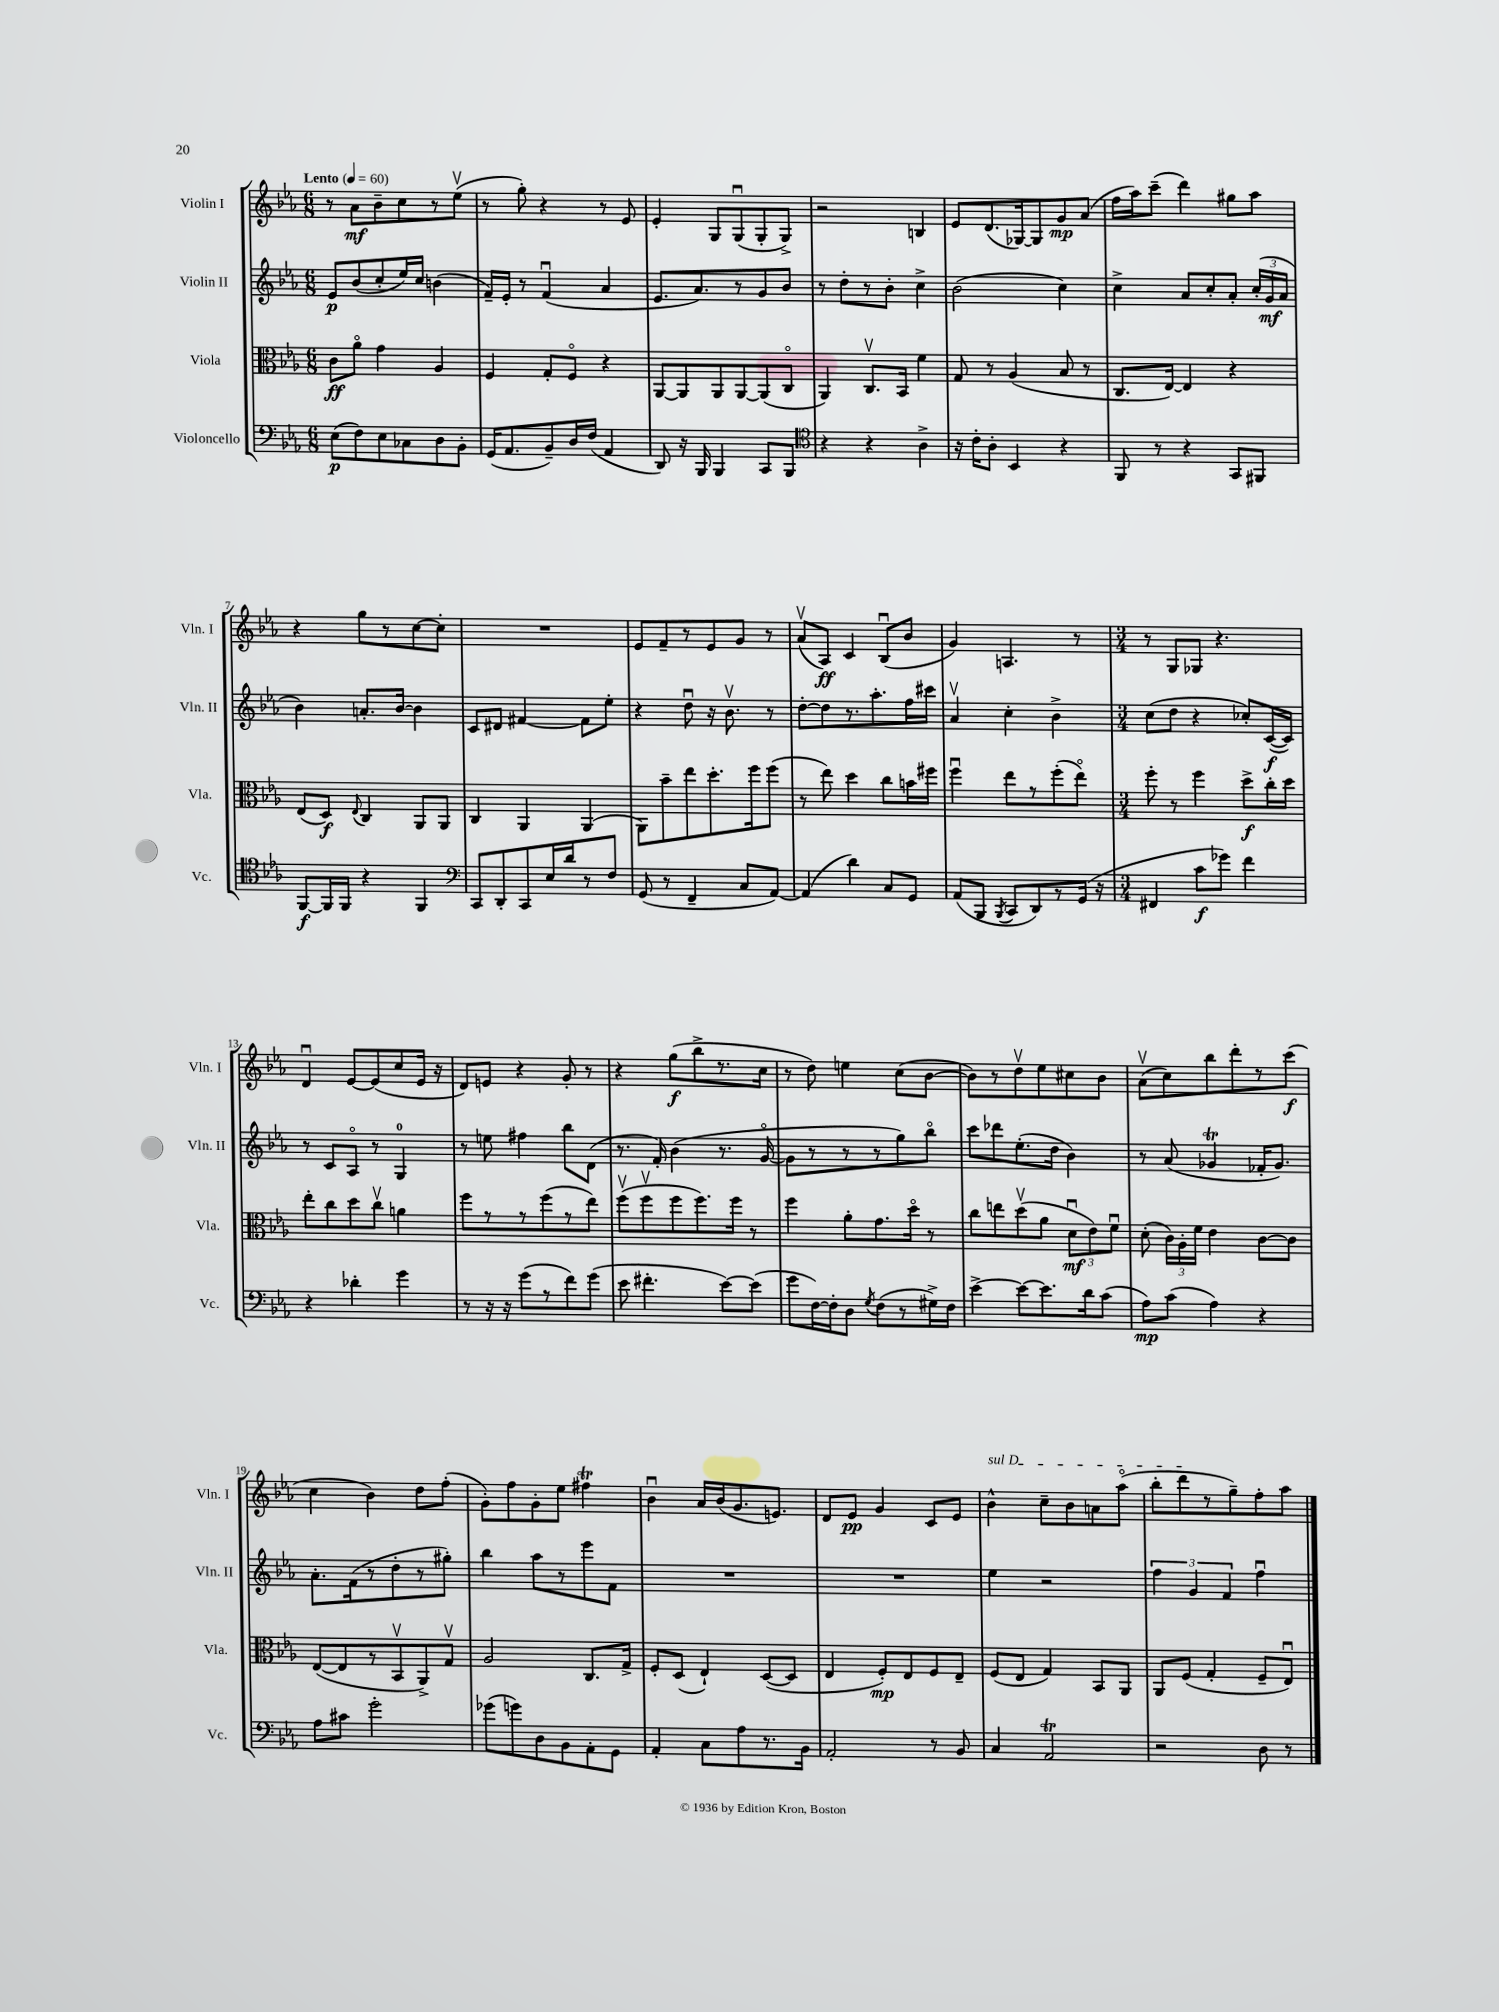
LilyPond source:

<<
\new StaffGroup <<
\new Staff = "s0" \with { instrumentName = "Violin I" shortInstrumentName = "Vln. I" } {
    \clef treble \key ees \major \numericTimeSignature \time 6/8 \tempo "Lento" 4 = 60
    \autoBeamOff r8 aes'8[\mf bes'8-- c''8 r8 ees''8]\upbow( |
    r8 g''8-.) r4 r8 ees'8 |
    ees'4-. g8[ g8\downbow( g8-. g8]->) |
    r2 b4 |
    ees'8[ d'8.( ges16~) ges8 g'8\mp aes'8]( |
    f''16[ aes''16) c'''8]--( d'''4) gis''8[ aes''8] |
    r4 g''8[ r8 c''8~ c''8]-. |
    R2. |
    ees'8[ f'8-- r8 ees'8 g'8] r8 |
    aes'8[\upbow( aes8]\ff) c'4 bes8[\downbow( bes'8] |
    g'4) a4. r8 |
    \numericTimeSignature \time 3/4 r8 g8[ ges8] r4. |
    d'4\downbow ees'8[~ ees'8( c''8 ees'16] r16 |
    d'8[) e'8] r4 g'8-. r8 |
    r4 g''8[\f( bes''8-> r8. c''16] |
    r8 d''8) e''4 c''8[( bes'8]~ |
    bes'8[) r8 d''8\upbow ees''8 cis''8 bes'8] |
    aes'8[\upbow( c''8) bes''8 d'''8-. r8 c'''8]\f( |
    c''4 bes'4) d''8[ f''8]-.( |
    g'8[-.) f''8 g'8-. ees''8] fis''4\trill |
    bes'4\downbow aes'16[ bes'16( g'8. e'8.]) |
    d'8[ ees'8]\pp g'4 c'8[ ees'8] |
    \once \override TextSpanner.bound-details.left.text = \markup { \italic "sul D" } bes'4-^\startTextSpan c''8[-- bes'8 a'8 aes''8]\flageolet( |
    bes''8[-. d'''8\stopTextSpan r8 g''8--) f''8-. aes''8] \bar "|." |
}
\new Staff = "s1" \with { instrumentName = "Violin II" shortInstrumentName = "Vln. II" } {
    \clef treble \key ees \major \numericTimeSignature \time 6/8
    \autoBeamOff ees'8[\p bes'8( c''8-. ees''16) c''16] b'4( |
    f'16[--) ees'16]-. r8 f'4\downbow( aes'4 |
    ees'8.[ aes'8.) r8 g'8 bes'8] |
    r8 d''8[-. r8 bes'8]-. c''4-> |
    bes'2( c''4) |
    c''4-> aes'8[ c''8-. aes'8]-. \tuplet 3/2 { c''16[-.( g'16\mf aes'16] } |
    bes'4) a'8.[-. bes'16]~ bes'4 |
    c'8[ dis'8] fis'4~ fis'8[ ees''8]-. |
    r4 d''8\downbow r16 bes'8.\upbow r8 |
    d''8[~-. d''8 r8. aes''8.-. f''16 cis'''16] |
    aes'4\upbow c''4-. bes'4-> |
    \numericTimeSignature \time 3/4 c''8[( d''8] r4 ces''8[-.) c'16~\f( c'16]) |
    r8 c'8[ aes8]\flageolet r8 g4-0 |
    r8 e''8 fis''4 bes''8[ d'8]( |
    r8. f'16-.) bes'4( r8. g'16~\flageolet |
    g'8[ r8 r8 r8 g''8) bes''8]\flageolet |
    c'''8[ des'''8 ees''8.-.( d''16] bes'4) |
    r8 aes'8( ges'4\trill fes'16[-. ges'8.]) |
    aes'8.[-. f'16( r8 d''8-. r8 gis''8]-.) |
    bes''4 aes''8[ r8 ees'''8 f'8] |
    R2. |
    R2. |
    ees''4 r2 |
    \tuplet 3/2 { f''4 g'4 f'4 } f''4\downbow \bar "|." |
}
\new Staff = "s2" \with { instrumentName = "Viola" shortInstrumentName = "Vla." } {
    \clef alto \key ees \major \numericTimeSignature \time 6/8
    \autoBeamOff c'8[\ff aes'8]\flageolet g'4 aes4 |
    f4 g8[-. f8]\flageolet r4 |
    aes,8[~ aes,8 aes,8 aes,8~ aes,8( c8]\flageolet |
    aes,4) c8.[\upbow bes,16] f'4 |
    g8 r8 aes4( bes8 r8 |
    c8.[ ees16]~) ees4 r4 |
    ees8[( d8]\f) \appoggiatura { ees8 } c4 aes,8[ aes,8] |
    c4 aes,4 aes,4( |
    aes,8[) bes'8-- ees''8 d''8.-. f''16 f''8]( |
    r8 ees''8) d''4 c''8[ b'16 fis''16] |
    f''4\downbow ees''8[ r8 f''8-.( ees''8]\flageolet) |
    \numericTimeSignature \time 3/4 f''8-. r8 f''4 d''8[->\f c''16-. d''16] |
    ees''8[-. c''8 d''8 c''8]\upbow a'4 |
    f''8[ r8 r8 f''8( r8 ees''8]) |
    f''8[\upbow( f''8\upbow f''8 f''8.) f''16] r8 |
    f''4 aes'8[-. g'8. d''16]\flageolet r8 |
    c''8[ e''8 d''8\upbow( aes'8] \tuplet 3/2 { d'8[\downbow\mf ees'8) f'8]\downbow } |
    d'8-.( \tuplet 3/2 { c'16[) aes16-. f'16] } ees'4 c'8[~ c'8] |
    ees8[~( ees8 r8 bes,8\upbow aes,8->) g8]\upbow |
    aes2 c8.[ g16]-> |
    f8[-. d8]( ees4-!) d8[~( d8] |
    ees4 f8[-.\mp) ees8 f8 ees8]-- |
    f8[( ees8] g4) bes,8[ aes,8] |
    aes,8[ f8]( g4-. f8[-- ees8]\downbow) \bar "|." |
}
\new Staff = "s3" \with { instrumentName = "Violoncello" shortInstrumentName = "Vc." } {
    \clef bass \key ees \major \numericTimeSignature \time 6/8
    \autoBeamOff ees8[\p( f8) ees8 ces8 d8 bes,8]-. |
    g,16[( aes,8. bes,8--) d16 f16]( aes,4 |
    d,8) r16 bes,,16 bes,,4 c,8[ bes,,8] |
    \clef tenor r4 r4 aes4-> |
    r16 c'16[-. aes8]-. bes,4 r4 |
    f,8 r8 r4 g,8[ fis,8] |
    f,8[~\f f,16 f,16] r4 f,4 |
    \clef bass c,8[ d,8-. c,8 ees16 d'16 r8 f8] |
    g,8( r8 f,4-- c8[ aes,8]~) |
    aes,4( d'4) c8[ g,8] |
    aes,8[( bes,,8] \acciaccatura { bes,,8 } c,8[ d,8) r8 g,16]( r16 |
    \numericTimeSignature \time 3/4 fis,4 c'8[\f ges'8]) f'4 |
    r4 des'4-. g'4 |
    r8 r16 r16 g'8[( r8 f'8) g'8]( |
    ees'8 fis'4.-. ees'8[~) ees'8]( |
    g'8[ f16~) f16-. d8] \acciaccatura { g8 } f8[( r8 gis16->) f16] |
    ees'4~-> ees'8[~ ees'8. d'16 c'8]( |
    aes8[\mp) c'8]( aes4) r4 |
    aes8[ cis'8] g'2-. |
    ges'8[( g'8) d8 bes,8 aes,8-. g,8] |
    aes,4-. c8[ aes8 r8. bes,16] |
    aes,2-. r8 bes,8 |
    c4 aes,2\trill |
    r2 d8 r8 \bar "|." |
}
>>
>>
